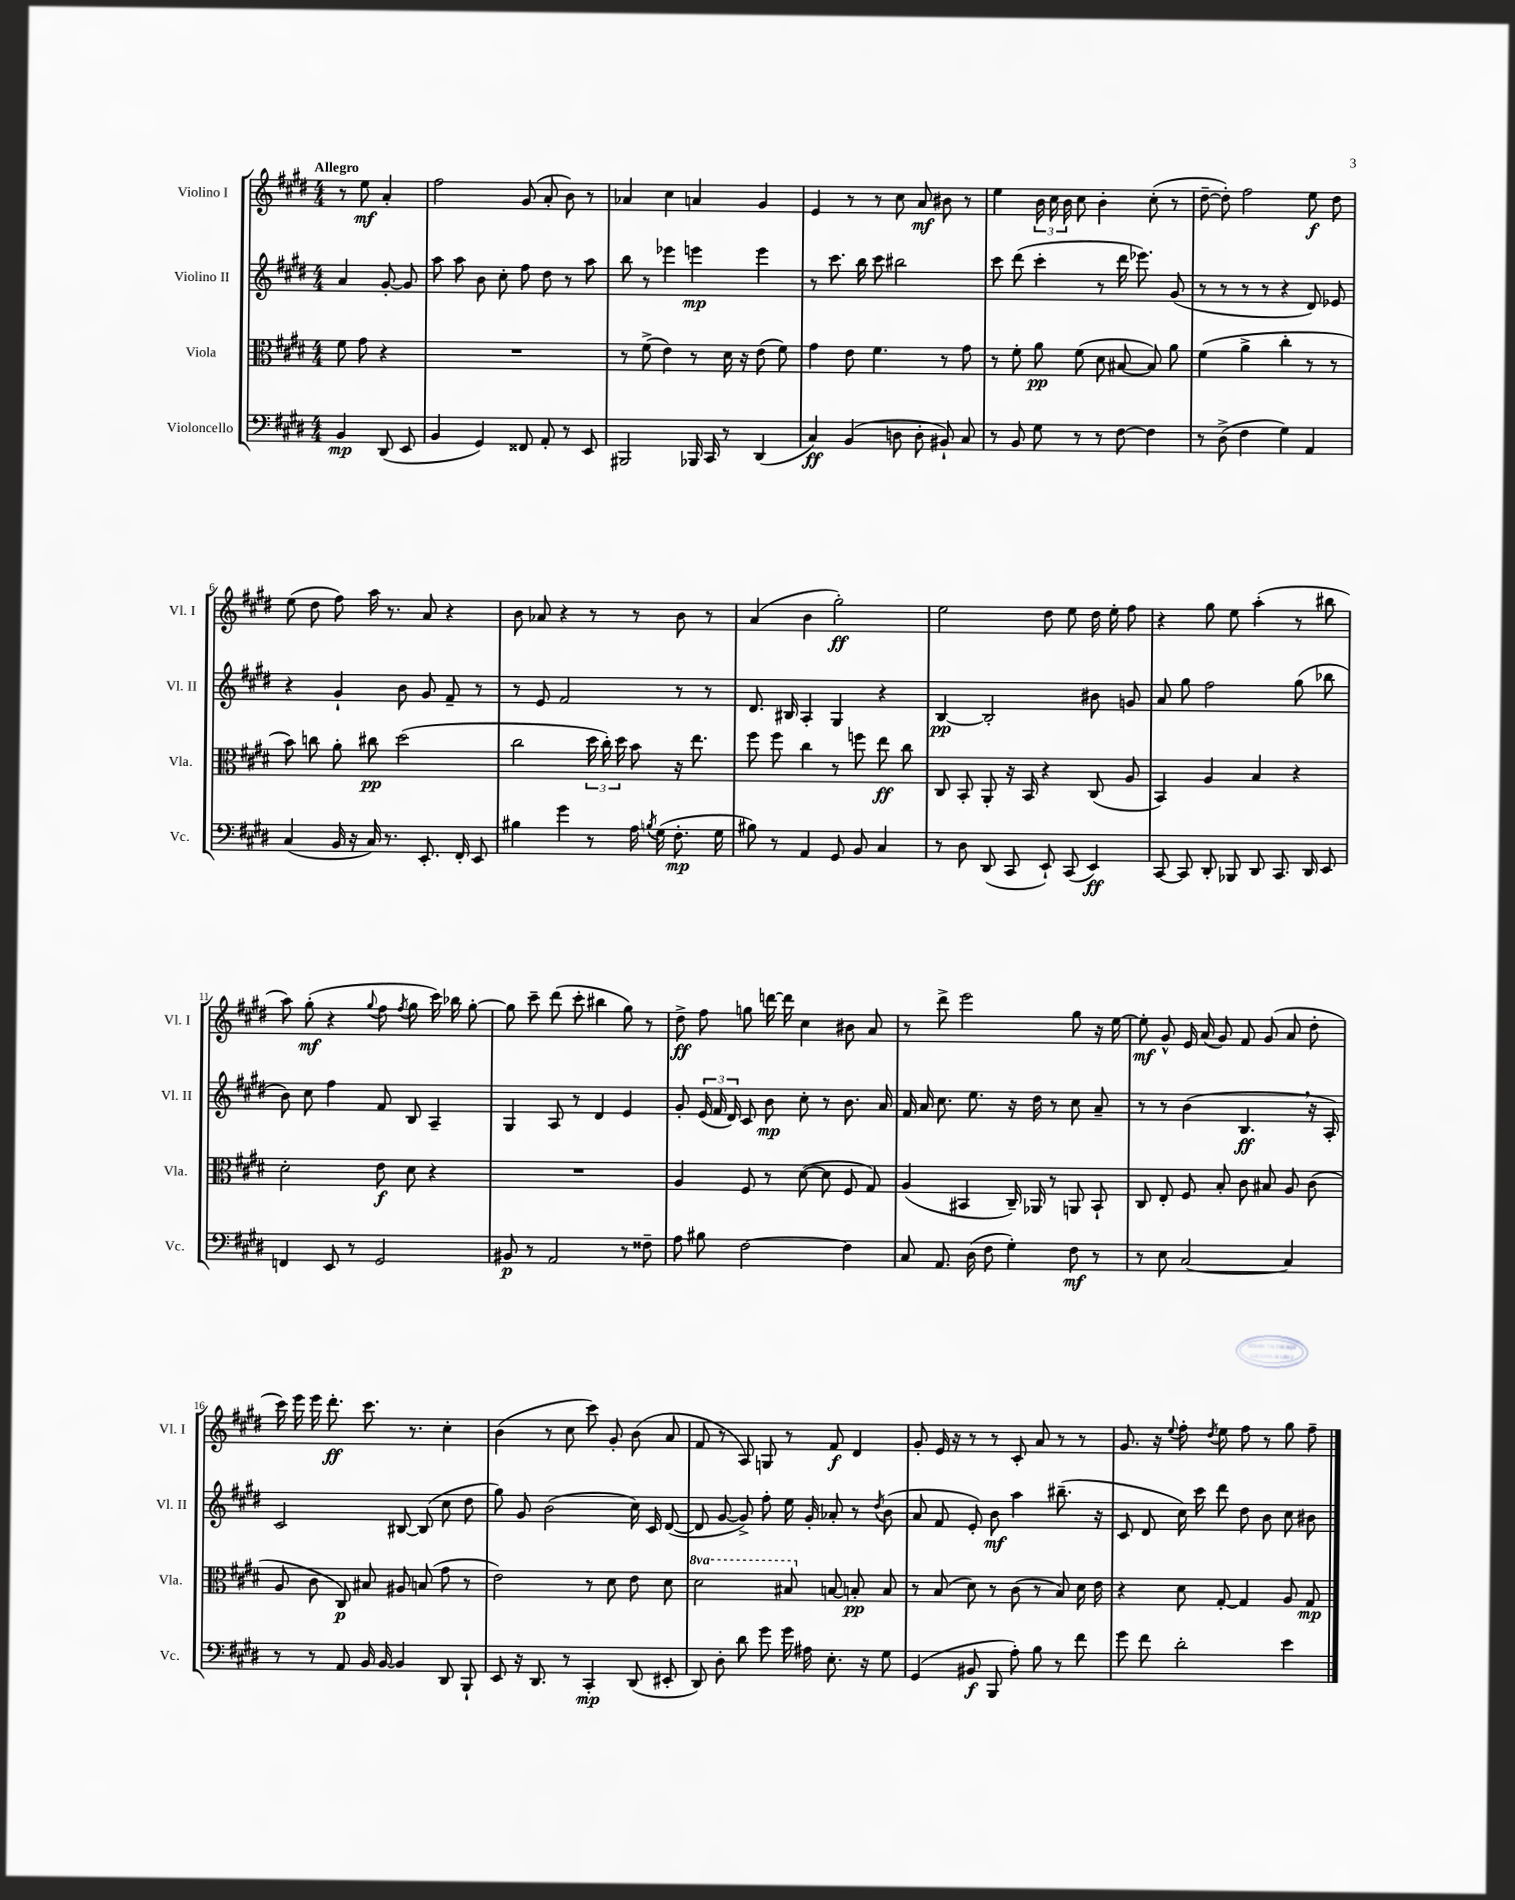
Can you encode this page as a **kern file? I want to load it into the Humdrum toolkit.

**kern	**kern	**kern	**kern
*staff4	*staff3	*staff2	*staff1
*clefF4	*clefC3	*clefG2	*clefG2
*k[f#c#g#d#]	*k[f#c#g#d#]	*k[f#c#g#d#]	*k[f#c#g#d#]
*M4/4	*M4/4	*M4/4	*M4/4
4BB/	8f#\	4a/	8r
.	8g#\	.	8ee\
(8DD#/	4r	[8g#'/	4a'/
8EE/	.	8g#/]	.
=	=	=	=
4BB/	1r	8aa\	2ff#\
.	.	8aa\	.
4GG#/)	.	8b\	.
.	.	8cc#'\	.
8FF##/	.	8ff#\	(8g#/
8AA'/	.	8dd#\	8a'/
8r	.	8r	8b\)
8EE/	.	8aa\	8r
=	=	=	=
2BBB#/	8r	8bb\	4a-/
.	(8f#^\	8r	.
.	4e\)	4eee-\	4cc#\
16BBB-/	8r	4eee\	4a/
16CC#/	.	.	.
8r	16d#\	.	.
.	16r	.	.
(4DD#/	(8e\	4eee\	4g#/
.	8f#\)	.	.
=	=	=	=
4C#/)	4g#\	8r	4e/
.	.	8.ccc#\	.
(4BB/	8e\	.	8r
.	.	16bb\	.
.	4.f#\	8ccc#\	8r
8D\	.	2bb#\	8cc#\
8D'\	.	.	8a/
8BB#`/)	8r	.	8b#\
8C#/	8g#\	.	8r
=	=	=	=
8r	8r	8ccc#\	4ee\
8BB/	8f#'\	(8ddd#\	.
8G#\	8a\	4ccc#'\	24b\
.	.	.	24cc#\
.	.	.	24b\
8r	(8f#\	.	8cc#\
8r	8d#\	8r	4b'\
[8F#\	[8B#/	16ddd#\	.
.	.	8.eee-\)	.
4F#\]	8B#/])	.	(8cc#'\
.	8a\	(8g#/	8r
=	=	=	=
8r	(4f#\	8r	[8dd#~\
(8D#^\	.	8r	8dd#'\])
4F#\	4a^\	8r	2ff#\
.	.	8r	.
4G#\)	4cc#'\	4r	.
4AA/	8r	8d#/)	8ee\
.	8r	8e-/	8dd#\
=	=	=	=
(4C#/	8b\)	4r	(8ee\
.	8cc\	.	8dd#\
16BB/	8a'\	4g#`/	8ff#\)
16r	.	.	.
16C#/)	8cc#\	.	16aa\
8.r	.	.	8.r
.	(2dd#\	8b\	.
8.EE'/	.	8g#/	8a/
.	.	8f#~/	4r
16FF#'/	.	.	.
8EE/	.	8r	.
=	=	=	=
4B#\	2cc#\	8r	8b\
.	.	8e/	8a-/
4g#\	.	2f#/	4r
8r	24dd#\	.	8r
.	24cc#'\)	.	.
.	24dd#\	.	.
16A\	8b\	.	8r
8qB/	.	.	.
(16G#\	.	.	.
8.F#'\	16r	8r	8b\
.	8.ee\	.	.
.	.	8r	8r
16G#\	.	.	.
=	=	=	=
8B#\)	8ff#\	8.d#/	(4a/
8r	8ff#\	.	.
.	.	16B#/	.
4AA/	4cc#\	4A'/	4b\
8GG#/	8r	4G#/	2gg#'\)
8BB/	8ff\	.	.
4C#/	8ee\	4r	.
.	8cc#\	.	.
=	=	=	=
8r	8C#/	[4B/	2ee\
8D#\	8BB'/	.	.
(8DD#/	8AA'/	2B'/]	.
8CC#/	16r	.	.
.	16BB/	.	.
8EE`/)	4r	.	8dd#\
(8CC#/	.	.	8ee\
4EE/)	(8C#/	8b#\	16dd#\
.	.	.	16ee'\
.	8A/	8g/	8ff#\
=	=	=	=
[8CC#/	4BB/)	8a/	4r
8CC#/]	.	8gg#\	.
8DD#'/	4A/	2ff#\	8gg#\
8BBB-/	.	.	8ee\
8DD#/	4B/	.	(4aa'\
8.CC#/	.	.	.
.	4r	(8gg#\	8r
16DD#/	.	.	.
8EE/	.	8bb-\	8bb#\
=	=	=	=
4FF/	2d#'\	8b\)	8aa\)
.	.	8cc#\	(8gg#'\
8EE/	.	4ff#\	4r
8r	.	.	.
.	.	.	8qqgg#/
2GG#/	8e\	8f#/	8ff#\
.	.	.	8qff#/
.	8d#\	8B/	8gg#\
.	4r	4A~/	16ccc#\)
.	.	.	16bb-\
.	.	.	[8gg#'\
=	=	=	=
8BB#/	1r	4G#/	8gg#\]
8r	.	.	8ccc#~\
2AA/	.	8A/	(8ddd#\
.	.	8r	8ccc#'\
.	.	4d#/	4bb#\
8r	.	4e/	8gg#\)
8F##~\	.	.	8r
=	=	=	=
8A\	4A/	8g#'/	8dd#^\
8B#\	.	(24e/	8ff#\
.	.	24f#/	.
.	.	24d#/)	.
[2F#\	8F#/	8c#/	8gg\
.	8r	8b\	[16ddd\
.	.	.	16ddd\]
.	([8d#\	8cc#'\	4cc#\
.	8d#\]	8r	.
4F#\]	8F#/	8.b\	8b#\
.	8G#/)	.	8a/
.	.	16a/	.
=	=	=	=
8C#/	(4A/	16f#/	8r
.	.	16a/	.
8.AA/	.	8.cc#\	8ddd#^\
.	4BB#/	.	2eee\
(16D#\	.	8.ee\	.
8F#\	.	.	.
4G#'\)	16C#~/)	16r	.
.	16AA-/	16dd#\	.
.	8r	8r	.
8F#\	8AA/	8cc#\	8gg#\
8r	8BB#`/	8a~/	16r
.	.	.	[16ee\
=	=	=	=
8r	8C#/	8r	8ee'\]
8E\	8E'/	8r	8g#^^/
[2C#/	8F#/	(4b\	16e/
.	.	.	(16a/
.	8B'/	.	8g#/)
.	8c#\	4.B/	8f#/
.	8B#/	.	(8g#/
4C#/]	8A/	.	8a/
.	(8c#\	16r	8dd#'\
.	.	16A'/)	.
=	=	=	=
8r	8A/	2c#/	16ccc#\)
.	.	.	16eee\
8r	8c#\	.	16eee\
.	.	.	8.ddd#'\
8AA/	8C#/)	.	.
16BB/	8B#/	.	8.ccc#\
[16BB/	.	.	.
4BB/]	8A#/	[8B#/	.
.	.	.	8.r
.	(8B/	(8B#/]	.
8DD#/	8g#\	8cc#\	4cc#'\
8BBB`/	8r	8dd#\	.
=	=	=	=
8EE/	2e\)	8gg#\)	(4b\
16r	.	8g#/	.
8.DD#/	.	.	.
.	.	(2b\	8r
8r	.	.	8cc#\
4CC#'/	8r	.	8ccc#\)
.	8d#\	.	8g#'/
(8DD#/	8e\	16cc#\)	(8b\
.	.	16c#/	.
8EE#'/	8d#\	([8d#/	8a/
=	=	=	=
8DD#/)	2dd#\	8d#/]	8f#/
8D#'\	.	[8g#/	8r
8d#\	.	8g#^/])	8A/)
8g#\	.	8ff#'\	8G/
16g#\	8b#/	16ee\	8r
16A#\	.	16g#'/	.
8.E'\	[8B/	8a-'/	8f#/
.	8B'/]	8r	4d#/
16r	.	.	.
.	.	8qdd#/	.
8G#\	8B/	(8b\	.
=	=	=	=
(4GG#/	8r	8a/	8g#'/
.	(8B/	8f#/	16e/
.	.	.	16r
8BB#/	8d#\)	8e'/)	8r
8BBB/	8r	8b\	8r
8A'\)	(8c#\	4aa\	8c#'/
8B\	8r	.	8a/
8r	8B/)	(8.bb#~\	8r
8f#\	16d#\	.	8r
.	16e\	16r	.
=	=	=	=
8g#\	4r	8c#/	8.g#/
8f#\	.	8d#/	.
.	.	.	16r
.	.	.	8qqee/
2d#'\	8d#\	16cc#\)	8ff#'\
.	.	16ccc#\	.
.	.	.	8qdd#/
.	[8G#'/	8ddd#\	8ee\
.	4G#/]	8dd#\	8ff#\
.	.	8b\	8r
4e\	8A/	8cc#\	8gg#\
.	8G#/	8b#\	8ff#~\
==	==	==	==
*-	*-	*-	*-
